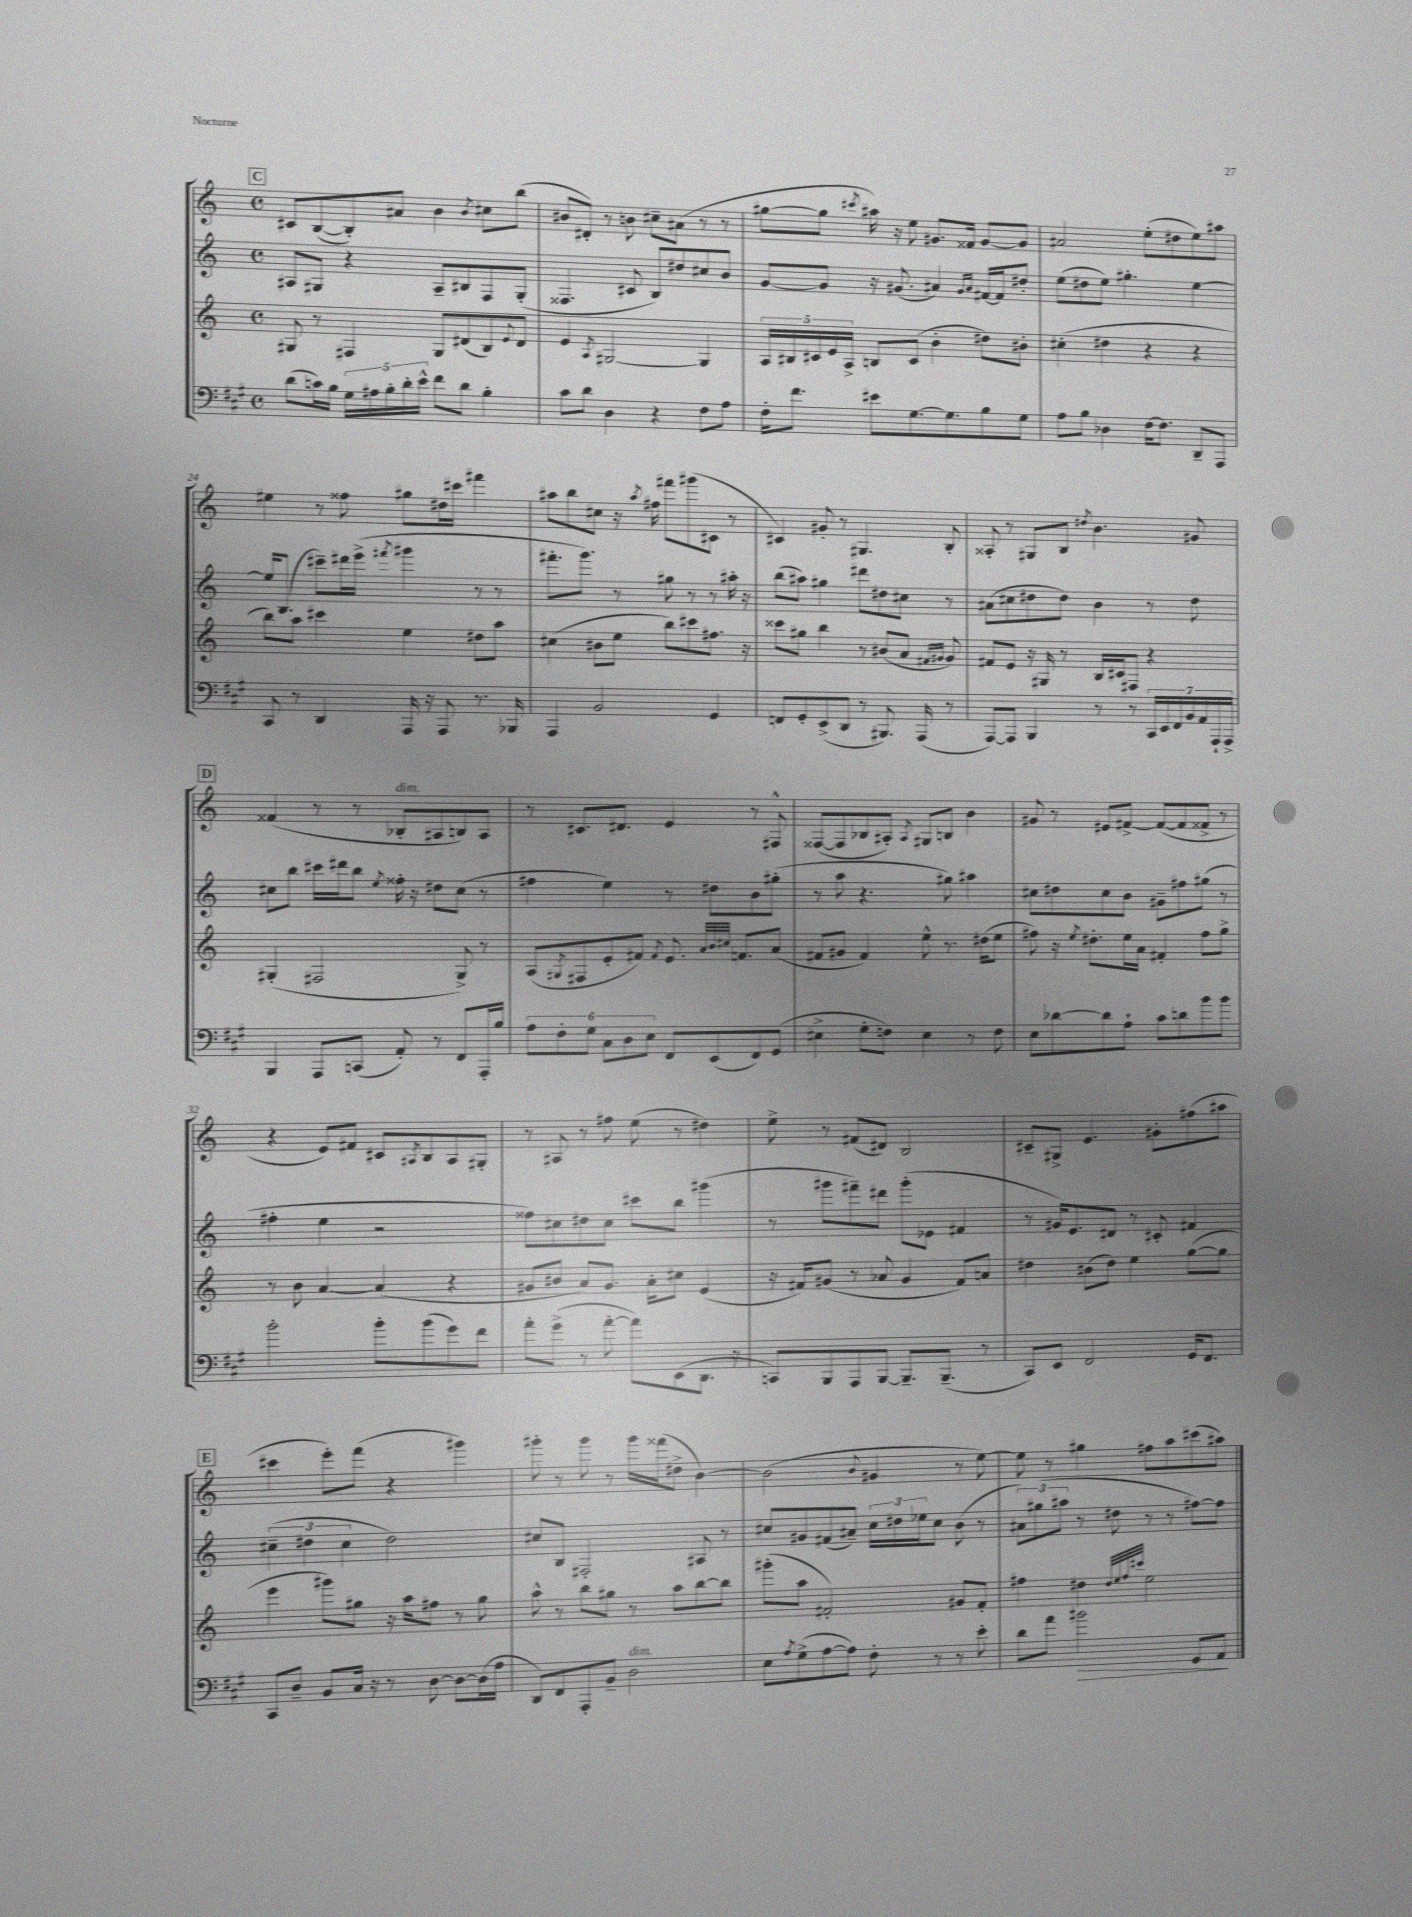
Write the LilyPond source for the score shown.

<<
\new StaffGroup <<
\new Staff = "s0" {
    \clef treble \key c \major \defaultTimeSignature \time 4/4
    \mark \markup { \box "C" } cis'8 b8~( b8-.) ais'8 b'4 \acciaccatura { b'8 } cis''8 b''8( |
    bis'8 dis'8-.) r8 b'8 cis''8-- ais'8( r8 r8 |
    gis''8~ gis''8 \acciaccatura { cis'''8 } ais''16) r16 e''8 gis'8. fisis'16 gis'8~ gis'8 |
    ais'2 e''8-.( dis''8 e''8) ais''8 |
    eis''4 r8 fisis''8 gis''8 dis''16 cis'''16 fis'''4 |
    ais''8 b''8 cis''8 r16 \acciaccatura { ais''8 } fis''16 fis'''8 gis'''8( cis'8 r8 |
    cis'4) gis'8-. r8 gis4. b8-. |
    aisis8-. r8 gis8 b8 \acciaccatura { dis''8 } b'4. gis'8 |
    \mark \markup { \box "D" } fisis'4( r8 r8 bes8-.^\markup { \italic "dim." } ais8 b8) ais8 |
    r8 cis'8. dis'8. e'4 r8 fis8-^ |
    fisis8~( fisis8 bes8 ais8-.) \acciaccatura { ais8 } gis8 b8 b'4 |
    gis'8 r8 eis'8 fis'8~-> fis'8~( fis'8 fisis'8-> r8 |
    r4 e'8) fis'8 cis'8 \acciaccatura { ais8 } b8 ais8 gis8-. |
    r8 ais8 r8 fis''8 e''8( r8 dis''4) |
    e''8-> r8 fis'8( dis'8) b2 |
    cis'8-- gis8-> e'4. gis'8-. fis''8( ais''8 |
    \mark \markup { \box "E" } cis'''4 e'''8-.) f'''8( r4 gis'''4) |
    gis'''8-. r8 gis'''8 r8 gis'''16 fisis'''16( dis''8-> b'4~) |
    b'2( \appoggiatura { b'8 } gis'4 r8 e''8~) |
    e''8 r8 gis''4 fis''8 a''8 cis'''8( ais''8) \bar "|." |
}
\new Staff = "s1" {
    \clef treble \key c \major \defaultTimeSignature \time 4/4
    \mark \markup { \box "C" } ais8 gis8 r4 ais8-- bis8 f8 gis8-.( |
    fisis4. cis'8 b8) dis''8 cis''8 b'8 |
    g'8~ g'8 r16 gis'8.( ais'4) \grace { gis'16 ais'16 } fis'16~ fis'16 dis''8-. |
    e''8( dis''8 e''8) gis''4.-. e''4~ |
    e''16 b8.( cis'''8--) dis'''16 e'''16->( \acciaccatura { fis'''8 } gis'''4 r8 r8 |
    fis'''8.-. g'''8.) r8 gis''8 r8 r8 ais''16-. r16 |
    b''8( ais''8) gis''4 dis'''8 dis''8 cis''8 r8 |
    ais'8( cis''8 dis''8 dis''8) b'4 r8 dis''8 |
    \mark \markup { \box "D" } cis''8 b''8 cis'''16 dis'''16 b''8 \acciaccatura { e''8 } fisis''16-. r16 dis''8 cis''8( r8 |
    fis''4 e''4) r8 dis''8 b'8 gis''8-.( |
    r8 a''8 r4. gis''8) ais''4 |
    cis''8 dis''8 cis''8 b'8 gis'8-- fis''8 gis''8( r8 |
    fis''4-. e''4 r2 |
    fisis''8) cis''8 dis''8 cis''8 cis'''8 b''8 gis'''4( |
    r8 gis'''8 fis'''8--) dis'''8 gis'''8-.( ees'8 fis'4 |
    r8 gis'16) e'8. dis'8 r8 cis'8-. fis'4 |
    \mark \markup { \box "E" } \tuplet 3/2 { cis''4--( dis''4 cis''4 } dis''2) |
    cis''8 b8 fis2-. ais8 r8 |
    cis''8 gis'8 fis'8( ais'8--) \tuplet 3/2 { cis''16 dis''16 ees''16 } cis''8 b'8( r8 |
    \tuplet 3/2 { ais'8) gis''8( ais''8 } r8 dis''8 r8 r8 fis''8~) fis''8 \bar "|." |
}
\new Staff = "s2" {
    \clef treble \key c \major \defaultTimeSignature \time 4/4
    \mark \markup { \box "C" } gis8 r8 fis4 gis8 dis'8( b8) \appoggiatura { e'8 } dis'8 |
    e'4 \acciaccatura { a8 } gis2~ gis4 |
    \tuplet 5/4 { a16 bis16 cis'16 e'16 a16-> } b8 cis'8( b'4-. dis''8) bis'8-. |
    cis''4-.( dis''4 r4 r4 |
    b''8) a''8 cis'''4 e''4 dis''8 a''8 |
    cis''4( bis'8 e''8 b''8) cis'''8 fis''8. r16 |
    cisis'''8 gis''8 b''4 r8 bis'8( a'8 \grace { fis'16 gis'16 } gis'8) |
    fis'8 e'8 r16 gis16 r8 b16 cis'16 fis8 r4 |
    \mark \markup { \box "D" } gis4-.( fis2 gis8->) r8 |
    a8( \acciaccatura { gis8 } fis8 e'8-. fis'8) \acciaccatura { fis'8 } e'8. \grace { a'32 b'32 cis''32 } f'8. a'8( |
    fis'8 gis'8 fis'4) e''8-^ r8. dis''16( e''8 |
    fis''8) r16 \acciaccatura { e''8 } dis''8.-. e''16 a'16 fis'4-. fis''8 g''8-> |
    r8 b'8 a'4~ a'4( r4 |
    gis'8 bis'8 a'8) gis'8. a'16-. cis''8 e'4( |
    r16 fis'16) gis'8( r8 aes'8 gis'4 fis'8) a'8 |
    dis''4 bis'8( dis''8) e''4 g''8~( g''8 |
    \mark \markup { \box "E" } e'''4 gis'''8) gis''8 r16 a''16 fis''8 r8 gis''8 |
    a''8-^ r8 b''8 gis''8 r8 a''8 b''8~ b''8 |
    gis'''8-.( a''8 fis'2-.) gis'8 fis'8-. |
    fis''4 dis''4 \grace { dis''32 e''32 fis''32 cis'''32 } e''2 \bar "|." |
}
\new Staff = "s3" {
    \clef bass \key a \major \defaultTimeSignature \time 4/4
    \mark \markup { \box "C" } d'8( c'16) b16 \tuplet 5/4 { gis16 ais16 b16-. d'16-. e'16-^ } fis'8 d'8 b4-. |
    cis'8 d'8 d4 r4 fis8 a8 |
    fis16-. fis'8. eis'8 gis8.~ gis8. b8 gis8 |
    a8 b8 des4 fis16~ fis8. d,8-- a,,8 |
    cis,8 r8 d,4 a,,16 r16 a,,8 r8. bes,,16 |
    a,,4 b,2 gis,4 |
    f,8 gis,8-. e,8->( d,8 r8 bis,,8.) a,,16( r8 |
    a,,8~) a,,8 b,,4 r8 r8 \tuplet 7/4 { cis,16 e,16 fis,16 b,16 a,16 a,,16-! a,,16-> } |
    \mark \markup { \box "D" } b,,4 a,,8 c,8( a,8-.) r8 fis,8 a,,16-. b16 |
    \tuplet 6/4 { a8 fis8-. gis8 cis8 d8 e8 } fis,8 e,8( fis,8) gis,8( |
    eis4-> gis8-. f8) eis4 r8 f8 |
    e8 des'8~ des'8 a8-! cis'8 d'8 b'8 b'8 |
    b'2-. b'8-. b'8( gis'8) fis'8 |
    a'8-. gis'8->( r8 a'8~-. a'8) e,8( d,8. r16 |
    c,8) b,,8 a,,8 b,,8~ b,,8.-- b,,8.--( r8 |
    cis,8) e,8 fis,2 gis,16 fis,8. |
    \mark \markup { \box "E" } cis,8 d8-- b,8 cis16 r16 r8 d8~ d8~ d16( a16 |
    d,8) fis,8 a,,8-. b,8-- d2^\markup { \italic "dim." } |
    e8 \acciaccatura { a8 } gis8->( a8~ a8) fis8-. r8 r8 e'8-. |
    d'8 a'8 bis'2\> gis,8 a,8\! \bar "|." |
}
>>
>>
\layout { \context { \Score currentBarNumber = #20 } }
